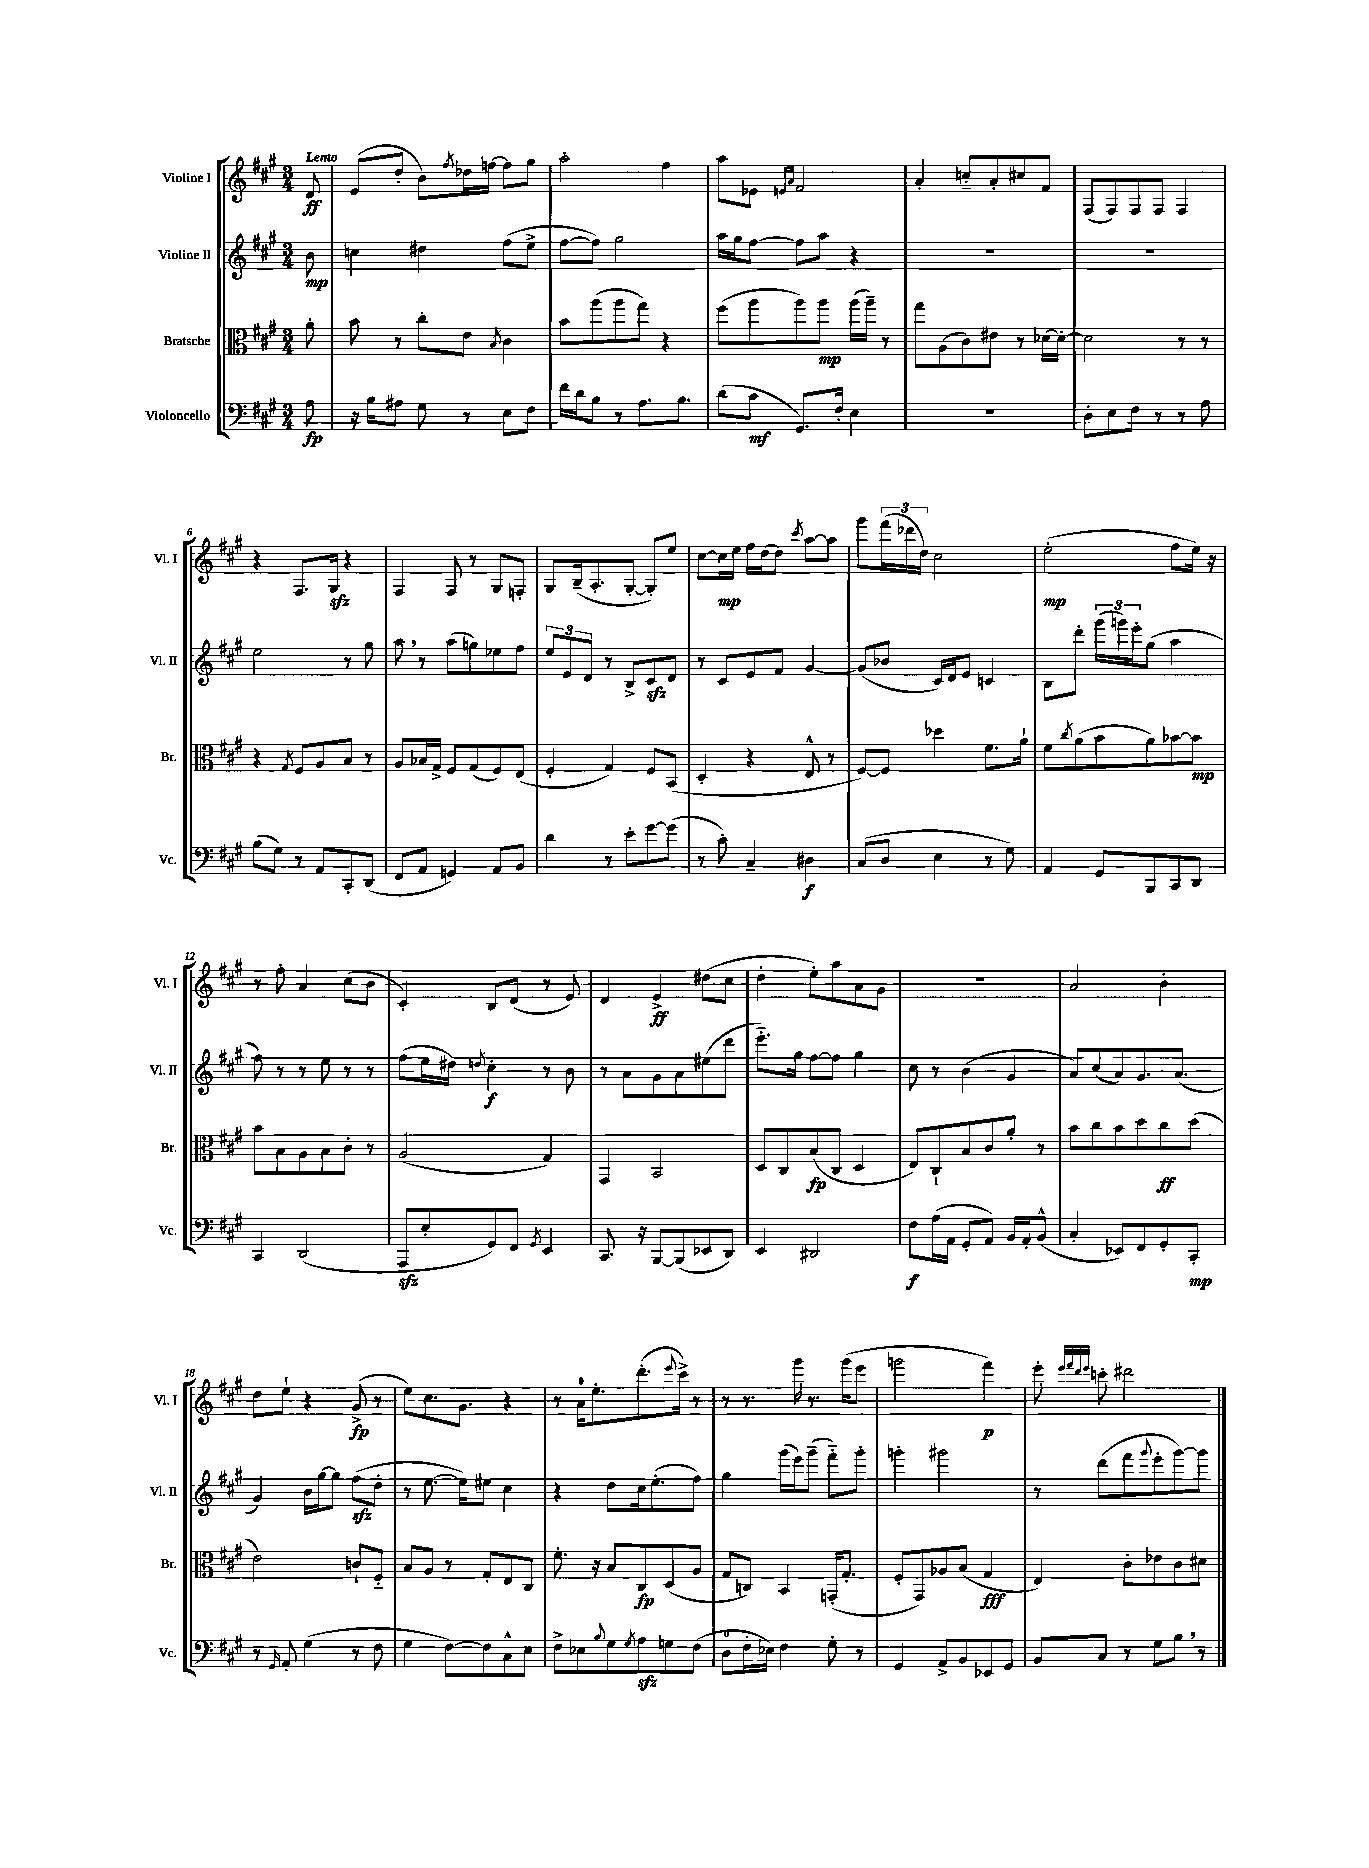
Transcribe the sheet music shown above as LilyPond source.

<<
\new StaffGroup <<
\new Staff = "s0" \with { instrumentName = "Violine I" shortInstrumentName = "Vl. I" } {
    \clef treble \key a \major \numericTimeSignature \time 3/4 \partial 8 \tempo "Lento"
    d'8\ff |
    e'8( d''8-. b'8) \acciaccatura { fis''8 } des''16 f''16~ f''8 gis''8 |
    a''2-. fis''4 |
    a''8 ees'8 \grace { e'16 a'16 } fis'2 |
    a'4-. c''8-_ a'8-. cis''8 fis'8 |
    fis8( fis8) fis8 fis8 fis4 |
    r4 fis8. gis16\sfz r4 |
    fis4 fis8 r8 gis8 f8-. |
    gis8 b16--( a8.-. gis8~-. gis8-.) e''8 |
    cis''8~ cis''16\mp e''16 fis''16 d''16~ d''8 \acciaccatura { cis'''8 } a''8~ a''8 |
    gis'''8 \tuplet 3/2 { fis'''16( des'''16 d''16) } cis''2 |
    e''2-.\mp( fis''8 e''16) r16 |
    r8 fis''8-. a'4 cis''8( b'8 |
    cis'4-.) b8 d'8( r8 e'8) |
    d'4 e'4->\ff dis''8( cis''8 |
    d''4-. e''8-.) a''8 a'8 gis'8 |
    R2. |
    a'2 b'4-. |
    d''8 e''8-! r4 gis'8->\fp( r8 |
    e''8) cis''8. gis'8. r4 |
    r8 a'16-0 e''8.-. d'''8.-.( \appoggiatura { e'''8 } cis'''16->) r8 |
    r8 r8. gis'''16 r8. gis'''16( e'''8 |
    g'''2 fis'''4\p) |
    e'''8-. \grace { e'''32 fis'''32 d'''32 e'''32 } c'''8-. dis'''2 \bar "|." |
}
\new Staff = "s1" \with { instrumentName = "Violine II" shortInstrumentName = "Vl. II" } {
    \clef treble \key a \major \numericTimeSignature \time 3/4 \partial 8
    b'8\mp |
    c''4 dis''4 fis''8( e''8-> |
    fis''8~ fis''8) gis''2 |
    a''16 gis''16 fis''8~ fis''8 a''8 r4 |
    R2. |
    R2. |
    e''2 r8 gis''8 |
    a''8 \breathe r8 a''8( g''8) ees''8 fis''8 |
    \tuplet 3/2 { e''8 e'8 d'8 } r8 b8-> cis'8\sfz d'8 |
    r8 cis'8 e'8 fis'8 gis'4~ |
    gis'8( bes'8 cis'16) d'16 e'8 c'4 |
    b8 d'''8-. \tuplet 3/2 { gis'''16( g'''16) e'''16-. } gis''8( a''4 |
    fis''8) r8 r8 e''8 r8 r8 |
    fis''8( e''16 dis''16) \acciaccatura { d''8 } cis''4-.\f r8 b'8 |
    r8 a'8 gis'8 a'8 eis''8( d'''8 |
    e'''8.-_) gis''16 fis''8~ fis''8 gis''4 |
    cis''8 r8 b'4( gis'4 |
    a'8) cis''8( a'8) gis'8. a'8.( |
    gis'4) b'16 gis''16~ gis''8 fis''8\sfz( d''8-. |
    r8 e''8.~ e''16) eis''8 cis''4 |
    r4 d''8 cis''16 e''8.-.( fis''8) |
    gis''4 gis'''16( e'''16) gis'''8--( fis'''8-_) gis'''8-. |
    g'''4-. gis'''2 |
    r8 d'''8( fis'''8 \appoggiatura { gis'''8 } e'''8-. gis'''8~) gis'''8 \bar "|." |
}
\new Staff = "s2" \with { instrumentName = "Bratsche" shortInstrumentName = "Br." } {
    \clef alto \key a \major \numericTimeSignature \time 3/4 \partial 8
    a'8-. |
    b'8 r8 cis''8-. e'8 \acciaccatura { b8 } cis'4 |
    b'8 a''8( a''8 gis''8) r4 |
    fis''8( a''8 a''8) a''8\mp a''16( a''16--) r8 |
    gis''8 a8( cis'8) eis'8 r8 des'16~ des'16~-. |
    des'2 r8 r8 |
    r4 \acciaccatura { gis8 } fis8 a8 b8 r8 |
    a8 bes16 gis16-> fis8 gis8( fis8) e8( |
    fis4-. gis4) fis8 b,8( |
    d4-. r4 e8-^ r8 |
    fis8~) fis8 des''4 fis'8. a'16-! |
    fis'8 \acciaccatura { cis''8 } a'8( b'8 a'8) bes'8~ bes'8\mp |
    b'8 b8 a8 b8 cis'8-. r8 |
    a2( gis4) |
    gis,4 b,2 |
    d8 cis8 b8\fp( cis8 d4 |
    e8) cis8-! b8 cis'8 a'8-. r8 |
    b'8 cis''8 b'8 d''8 cis''8\ff d''8( |
    e'2) c'8-! fis8-_ |
    b8 a8 r8 gis8-. e8 cis8 |
    fis'8.-. r16 b8 cis8\fp d8( a8 |
    gis8 c8) b,4 g,16-.( gis8.-. |
    fis8-. gis,8) aes8 b8( gis4\fff |
    e4) cis'8-. ees'8 cis'8 dis'8 \bar "|." |
}
\new Staff = "s3" \with { instrumentName = "Violoncello" shortInstrumentName = "Vc." } {
    \clef bass \key a \major \numericTimeSignature \time 3/4 \partial 8
    a8\fp |
    r16 b16 ais8 gis8 r8 e8 fis8 |
    fis'16 d'16 b8 r8 a8. b8. |
    d'8( cis'8\mf gis,8.) fis16-. e4 |
    R2. |
    d8-. e8 fis8 r8 r8 a8 |
    b8( gis8) r8 a,8 cis,8-. d,8( |
    fis,8 a,8 g,4) a,8 b,8 |
    d'4 r8 e'8-. gis'8~ gis'8( |
    r8 cis'8-.) cis4-- dis4\f |
    cis8( d8 e4 r8 gis8) |
    a,4 gis,8 b,,8 cis,8 d,8 |
    cis,4 d,2( |
    a,,8\sfz e8-. gis,8) fis,8 \acciaccatura { gis,8 } e,4 |
    cis,8. r16 b,,8~ b,,8( ees,8 d,8) |
    e,4 dis,2 |
    fis8\f a16( a,16 gis,8-. a,8) b,16 a,16-. b,8-^( |
    cis4-. ees,8) fis,8 gis,8-. cis,8-.\mp |
    r8 \grace { gis,16 } a,8-. gis4( r8 fis8 |
    gis4 fis8~) fis8 cis8-^ e8 |
    fis8-> ees8 \appoggiatura { b8 } gis8 \acciaccatura { gis8 } a8\sfz g8 fis8( |
    d8-0 fis16-. ees16) fis4 gis8-. r8 |
    gis,4 a,8-> b,8 ees,8 gis,8 |
    b,8 cis8 r8 gis8 b8 \breathe r8 \bar "|." |
}
>>
>>
